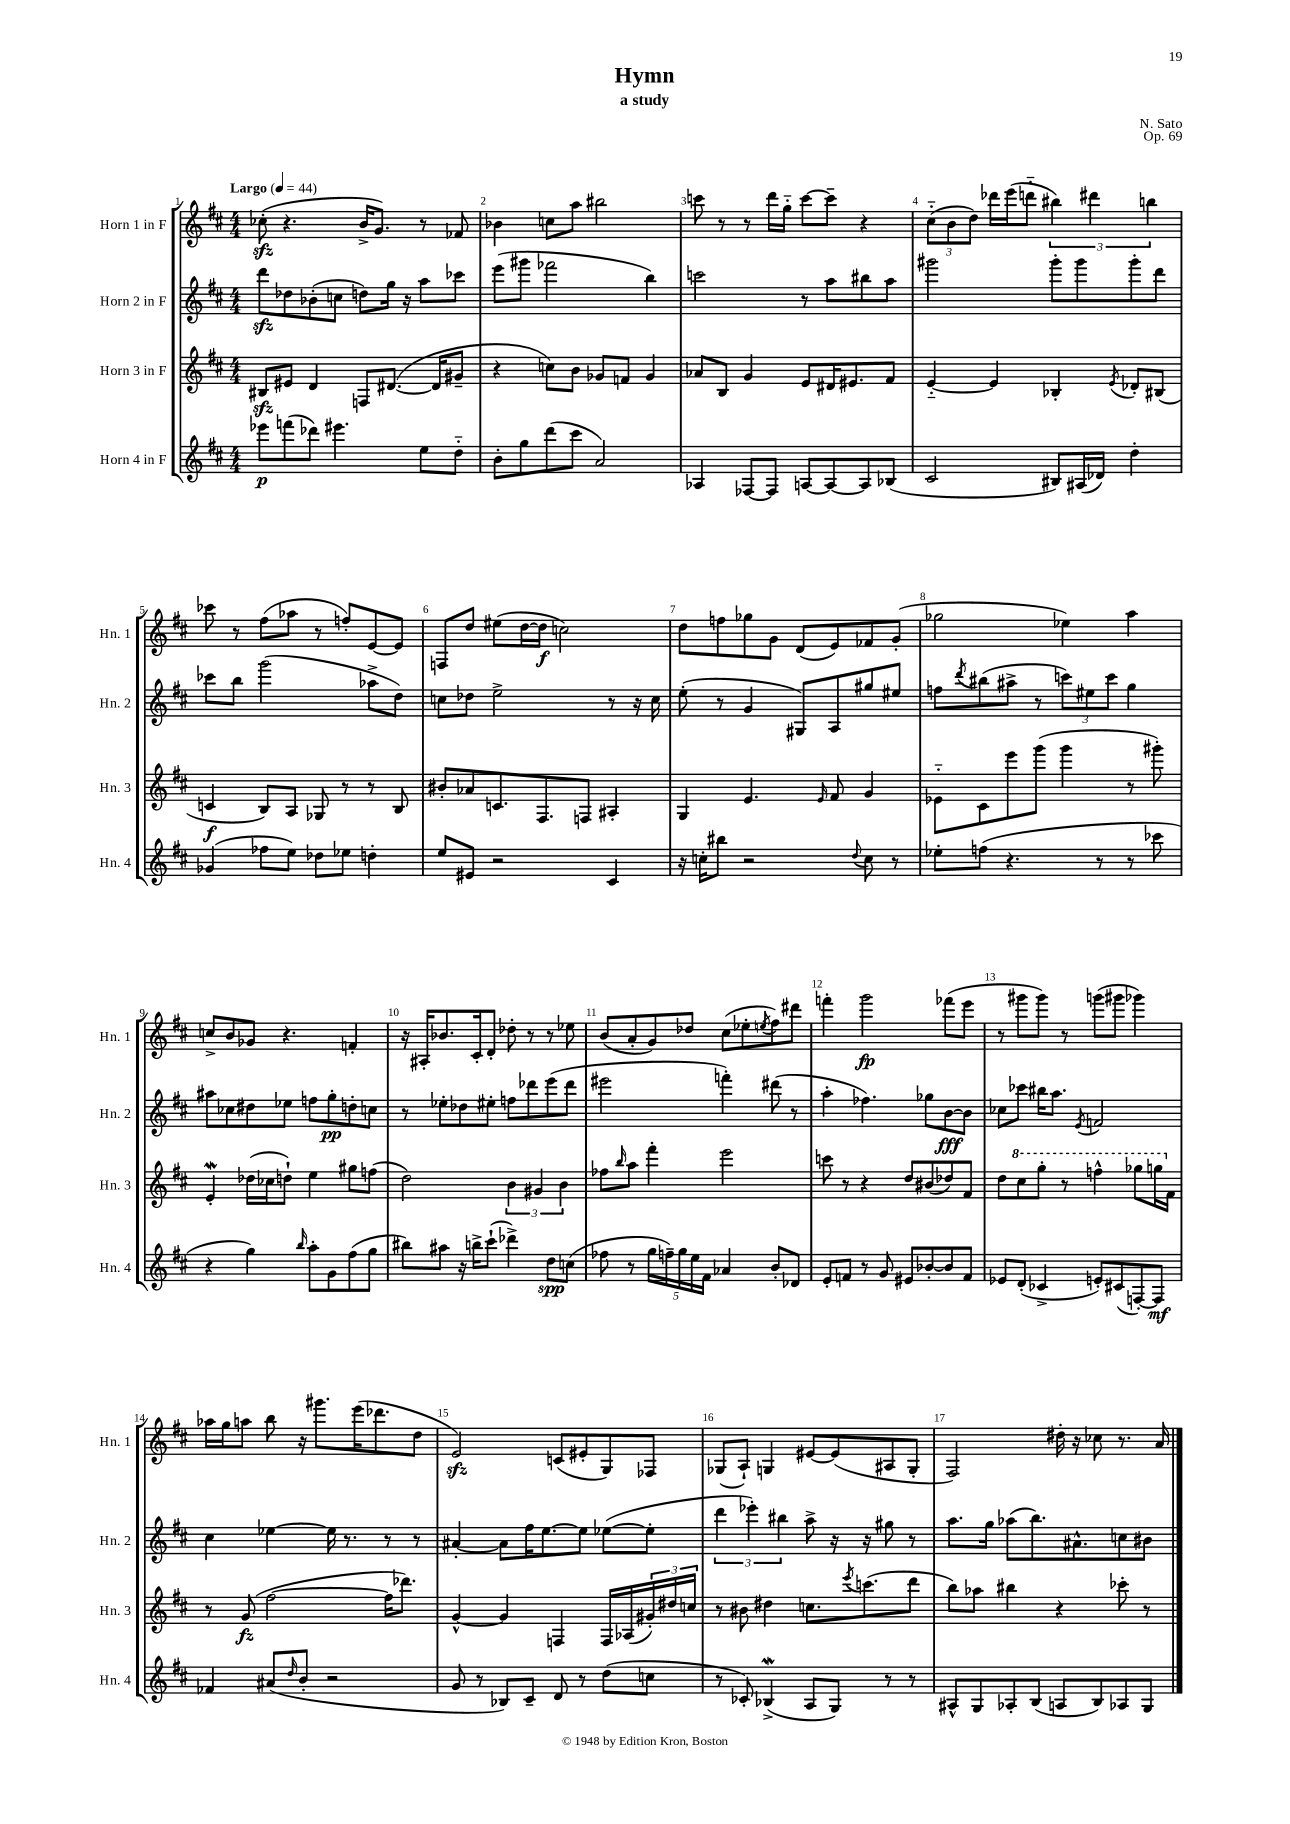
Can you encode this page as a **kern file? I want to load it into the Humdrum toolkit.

**kern	**dynam	**kern	**dynam	**kern	**dynam	**kern	**dynam
*part4	*part4	*part3	*part3	*part2	*part2	*part1	*part1
*staff4	*staff4	*staff3	*staff3	*staff2	*staff2	*staff1	*staff1
*I"Horn 4 in F	*	*I"Horn 3 in F	*	*I"Horn 2 in F	*	*I"Horn 1 in F	*
*I'Hn. 4	*	*I'Hn. 3	*	*I'Hn. 2	*	*I'Hn. 1	*
*clefG2	*	*clefG2	*	*clefG2	*	*clefG2	*
*k[f#c#]	*	*k[f#c#]	*	*k[f#c#]	*	*k[f#c#]	*
*M4/4	*	*M4/4	*	*M4/4	*	*M4/4	*
*MM44	*	*MM44	*	*MM44	*	*MM44	*
=1	=1	=1	=1	=1	=1	=1	=1
!	!	!	!	!	!	!LO:TX:a:B:t=Largo	!
8eee-X\L	p	8B#Xzz/L	.	8dddzz\L	.	(8cc-Xzz'\	.
(8fffn\	.	8e#X/J	.	8dd-X\	.	4.r	.
8ddd-X\J)	.	4d/	.	(8b-X'\	.	.	.
4.eee#X\	.	.	.	8ccn\J	.	.	.
.	.	8Fn/L	.	8ddn\L)	.	16b^/KL	.
.	.	.	.	.	.	8.g/J)	.
.	.	([8.d#X/J	.	16gg\Jk	.	.	.
.	.	.	.	16r	.	.	.
8ee\L	.	.	.	8aa\L	.	8r	.
.	.	16d#/KL]	.	.	.	.	.
8dd\J	.	8g#X~/J	.	8ccc-X\J	.	8f-X/	.
=2	=2	=2	=2	=2	=2	=2	=2
8b'\L	.	4r	.	(8eee\L	.	4b-X\	.
8gg\	.	.	.	8ggg#X\J	.	.	.
(8ddd\	.	8ccn\L)	.	2fff-X\	.	8ccn\L	.
8ccc#\J	.	8b\J	.	.	.	8aa\J	.
2a/)	.	8g-X/L	.	.	.	2bb#X\	.
.	.	8fn/J	.	.	.	.	.
.	.	4g-/	.	4bb\)	.	.	.
=3	=3	=3	=3	=3	=3	=3	=3
4A-X/	.	8a-X/L	.	2cccn\	.	8cccn\	.
.	.	8B/J	.	.	.	8r	.
[8F-X/L	.	4g/	.	.	.	8r	.
8F-/J]	.	.	.	.	.	16ddd\LL	.
.	.	.	.	.	.	16gg\JJ	.
[8An/L	.	8e/L	.	8r	.	[8ccc\L	.
8A/_	.	16d#X/K	.	8aa\L	.	8ccc~\J]	.
.	.	8.e#X/	.	.	.	.	.
8A/]	.	.	.	8bb#X\	.	4r	.
(8B-X/J	.	8f#/J	.	8aa\J	.	.	.
=4	=4	=4	=4	=4	=4	=4	=4
2c#/	.	[4e/	.	2ggg#X\	.	(12cc#\L	.
.	.	.	.	.	.	12b\	.
.	.	.	.	.	.	12dd\J)	.
.	.	4e/]	.	.	.	16ddd-X\LL	.
.	.	.	.	.	.	(16eee\J	.
.	.	.	.	.	.	8dddn\J	.
8B#X/L)	.	4B-X'/	.	8ggg#'\L	.	6bb#X\)	.
(16A#X/L	.	.	.	8ggg#\	.	.	.
.	.	.	.	.	.	6ddd#X\	.
16d-X/JJ)	.	.	.	.	.	.	.
.	.	8qe/	.	.	.	.	.
4dd'\	.	8d-X'/L	.	8ggg#'\	.	.	.
.	.	.	.	.	.	6bbn\	.
.	.	(8B#X/J	.	8ddd\J	.	.	.
!!LO:LB:g=z
=5	=5	=5	=5	=5	=5	=5	=5
(4g-X/	.	4cn/	f	8ccc-X\L	.	8ccc-X\	.
.	.	.	.	8bb\J	.	8r	.
8ff-X\L	.	8B/L)	.	(2ggg\	.	(8ff#\L	.
8ee\J)	.	8A/J	.	.	.	8aa-X\J	.
8dd-X\L	.	8G-X/	.	.	.	8r	.
8ee-X\J	.	8r	.	.	.	8ffn'/L)	.
4ddn'\	.	8r	.	8aa-X^\L	.	[8e/	.
.	.	8B/	.	8dd\J)	.	8e/J]	.
=6	=6	=6	=6	=6	=6	=6	=6
8ee/L	.	8b#X'/L	.	8ccn\L	.	8Fn/L	.
8e#X/J	.	8a-X/	.	8dd-X\J	.	8dd/J	.
2r	.	8.cn/	.	2ee^\	.	(8ee#X\L	.
.	.	.	.	.	.	[16dd\L	.
.	.	8.F#/	.	.	.	16dd\JJ]	f
.	.	.	.	.	.	2ccn\)	.
.	.	8Fn/J	.	.	.	.	.
4c#/	.	4A#X'/	.	8r	.	.	.
.	.	.	.	16r	.	.	.
.	.	.	.	16cc\	.	.	.
=7	=7	=7	=7	=7	=7	=7	=7
16r	.	4G/	.	(8ee'\	.	8dd\L	.
16ccn'\KL	.	.	.	.	.	.	.
8bb#X\J	.	.	.	8r	.	8ffn\	.
2r	.	4.e/	.	4g/	.	8gg-X\	.
.	.	.	.	.	.	8g\J	.
.	.	.	.	8G#X/L)	.	(8d/L	.
.	.	16qqe/	.	.	.	.	.
.	.	8f#/	.	8A/	.	8e/)	.
8qqdd/	.	.	.	.	.	.	.
8cc\	.	4g/	.	8gg#X/	.	8f-X/	.
8r	.	.	.	8ee#X/J	.	(8g'/J	.
=8	=8	=8	=8	=8	=8	=8	=8
8ee-X'\L	.	8e-X\L	.	8ffn\L	.	2gg-X\	.
.	.	.	.	8qddd/	.	.	.
(8ffn\J	.	8c#\	.	(8bb#X\	.	.	.
4.r	.	8eee\	.	8aa#X^\J	.	.	.
.	.	(8ggg\J	.	8r	.	.	.
.	.	4ggg\	.	12cccn\L)	.	4ee-X\)	.
.	.	.	.	12ee#X\	.	.	.
8r	.	.	.	.	.	.	.
.	.	.	.	12ccc\J	.	.	.
8r	.	8r	.	4gg\	.	4aa\	.
8ccc-X\	.	8ggg#X'\)	.	.	.	.	.
!!LO:LB:g=z
=9	=9	=9	=9	=9	=9	=9	=9
4r	.	4eW'/	.	8aa#X\L	.	8ccn^/L	.
.	.	.	.	8cc-X\	.	8b/	.
4gg\)	.	(16dd-X\LL	.	8dd#X\	.	8g-X/J	.
.	.	16cc-X\J	.	.	.	.	.
.	.	8ddn`\J)	.	8ee-X\J	.	4.r	.
16qqbb/	.	.	.	.	.	.	.
8aa'\L	.	4ee\	.	8ffn\L	.	.	.
8g\	.	.	.	8gg'\	pp	.	.
(8ff#\	.	8gg#X\L	.	8ddn'\	.	4fn'/	.
8gg\J	.	(8ffn\J	.	8ccn\J	.	.	.
=10	=10	=10	=10	=10	=10	=10	=10
8bb#X\L)	.	2dd\)	.	8r	.	16r	.
.	.	.	.	.	.	16A#X'/KL	.
8aa#X\J	.	.	.	8ee-X'\L	.	8.b-X/	.
16r	.	.	.	8dd-X\	.	.	.
16bbn^\KL	.	.	.	.	.	16c#'/k	.
(8ccc#`\J	.	.	.	8ee#X'\J	.	8d'/J	.
4ddd-X^\)	.	6b\	.	8ffn\L	.	8dd-X'\	.
.	.	.	.	8ddd-X\	.	8r	.
.	.	6g#X/	.	.	.	.	.
8dd\L	spp	.	.	(8eee\	.	8r	.
.	.	6b\	.	.	.	.	.
(8ccn\J	.	.	.	8ddd-\J	.	8ee-X\	.
=11	=11	=11	=11	=11	=11	=11	=11
8ff-X\	.	8ff-X\L	.	2eee#X\	.	(8b/L	.
.	.	16qqbb/	.	.	.	.	.
8r	.	8aa\J	.	.	.	8a'/	.
20gg\LL	.	4fff#'\	.	.	.	8g/)	.
20ffn~\)	.	.	.	.	.	.	.
20gg\	.	.	.	.	.	.	.
.	.	.	.	.	.	8dd-X/J	.
20ee\	.	.	.	.	.	.	.
20f#\JJ	.	.	.	.	.	.	.
4a-X/	.	2eee\	.	4fffn'\)	.	(8cc#\L	.
.	.	.	.	.	.	8ee-X'\	.
.	.	.	.	.	.	8qeen/	.
8b'/L	.	.	.	(8ddd#X\	.	8ff#\)	.
8d-X/J	.	.	.	8r	.	8ddd#X\J	.
=12	=12	=12	=12	=12	=12	=12	=12
8e'/L	.	8cccn\	.	4aa'\	.	4fffn'\	.
8fn/J	.	8r	.	.	.	.	.
8r	.	4r	.	4.ff-X\)	.	2ggg\	fp
8g/	.	.	.	.	.	.	.
8e#X/L	.	8dd/L	.	.	.	.	.
[8b-X'/	.	(8b#X/	.	8gg-X\L	.	.	.
8b-/]	.	8dd-X/)	.	[8b\	fff	(8fff-X\L	.
8f/J	.	8f#/J	.	8b\J]	.	8eee\J	.
=13	=13	=13	=13	=13	=13	=13	=13
8e-X/L	.	8dd\L	.	8cc-X\L	.	8r	.
*	*	*8va	*	*	*	*	*
(8d'/J	.	8ccc#\	.	8ccc-X\J	.	8ggg#X\L	.
4c-X^/	.	8ggg'\J	.	16bb#X\KL	.	8ggg#\J)	.
.	.	.	.	8.aa\J	.	.	.
.	.	8r	.	.	.	8r	.
.	.	.	.	8qe/	.	.	.
8en'/L)	.	4fffn^^\	.	2fn/	.	(8gggn\L	.
(8c#X/	.	.	.	.	.	8ggg#X\J	.
[8Fn'/)	.	8ggg-X\L	.	.	.	4ggg-X\)	.
8F/J]	mf	16gggn\L	.	.	.	.	.
*	*	*X8va	*	*	*	*	*
.	.	16f#\JJ	.	.	.	.	.
!!LO:LB:g=z
=14	=14	=14	=14	=14	=14	=14	=14
4f-X/	.	8r	.	4cc#\	.	16aa-X\LL	.
.	.	.	.	.	.	16gg\J	.
.	.	(8g/	fz	.	.	8aan\J	.
(8a#X/L	.	[2ff#\	.	[4ee-X\	.	8bb\	.
16qqdd/	.	.	.	.	.	.	.
8b'/J	.	.	.	.	.	16r	.
.	.	.	.	.	.	8.ggg#X\L	.
2r	.	.	.	16ee-\]	.	.	.
.	.	.	.	8.r	.	.	.
.	.	.	.	.	.	(16eee\K	.
.	.	.	.	.	.	8.ddd-X\	.
.	.	16ff#\KL]	.	8r	.	.	.
.	.	8.ddd-X\J)	.	.	.	.	.
.	.	.	.	8r	.	8dd\J	.
=15	=15	=15	=15	=15	=15	=15	=15
8g/	.	[4g^^/	.	[4a#X'/	.	2ezz/)	.
8r	.	.	.	.	.	.	.
8B-X/L)	.	4g/]	.	8a#\L]	.	.	.
8c#~/J	.	.	.	16ff#\K	.	.	.
.	.	.	.	[8.ee\	.	.	.
8d/	.	4Fn/	.	.	.	(8cn/L	.
8r	.	.	.	8ee\J]	.	8e#X'/	.
(8dd\L	.	16F/LL	.	([8ee-X\L	.	8G/)	.
.	.	(16A-X/	.	.	.	.	.
8ccn\J	.	24g#X'/)	.	8ee-'\J]	.	8F-X/J	.
.	.	24dd#X/	.	.	.	.	.
.	.	24ccn/JJ	.	.	.	.	.
=16	=16	=16	=16	=16	=16	=16	=16
8r	.	8r	.	6ddd\	.	(8G-X/L	.
8c-X'/)	.	8b#X\	.	.	.	8A`/J)	.
.	.	.	.	6eee-X'\)	.	.	.
(4B-Xw^/	.	4dd#X\	.	.	.	4Gn/	.
.	.	.	.	6bb#X\	.	.	.
8A/L	.	8.ccn\L	.	8aa^\	.	[8e#X/L	.
8G/J)	.	.	.	16r	.	(8e#/]	.
.	.	8qeee/	.	.	.	.	.
.	.	(8.cccn\	.	16r	.	.	.
8r	.	.	.	8gg#X\	.	8A#X/	.
8r	.	8ddd\J	.	8r	.	8G'/J	.
=17	=17	=17	=17	=17	=17	=17	=17
8A#X^^/L	.	8bb\L)	.	8.aa\L	.	2F#/)	.
8G/	.	8aa-X\J	.	.	.	.	.
.	.	.	.	16gg\Jk	.	.	.
8A-X'/	.	4bb#X\	.	(8aa-X\L	.	.	.
(8B/J	.	.	.	8.bb\)	.	.	.
8An/L	.	4r	.	.	.	16dd#X'\	.
.	.	.	.	8.a#X^^\	.	16r	.
8B/)	.	.	.	.	.	8cc-X\	.
8A-X/	.	8ccc-X'\	.	8ccn\	.	8.r	.
8G/J	.	8r	.	8b#X\J	.	.	.
.	.	.	.	.	.	16a/	.
==	==	==	==	==	==	==	==
*-	*-	*-	*-	*-	*-	*-	*-
